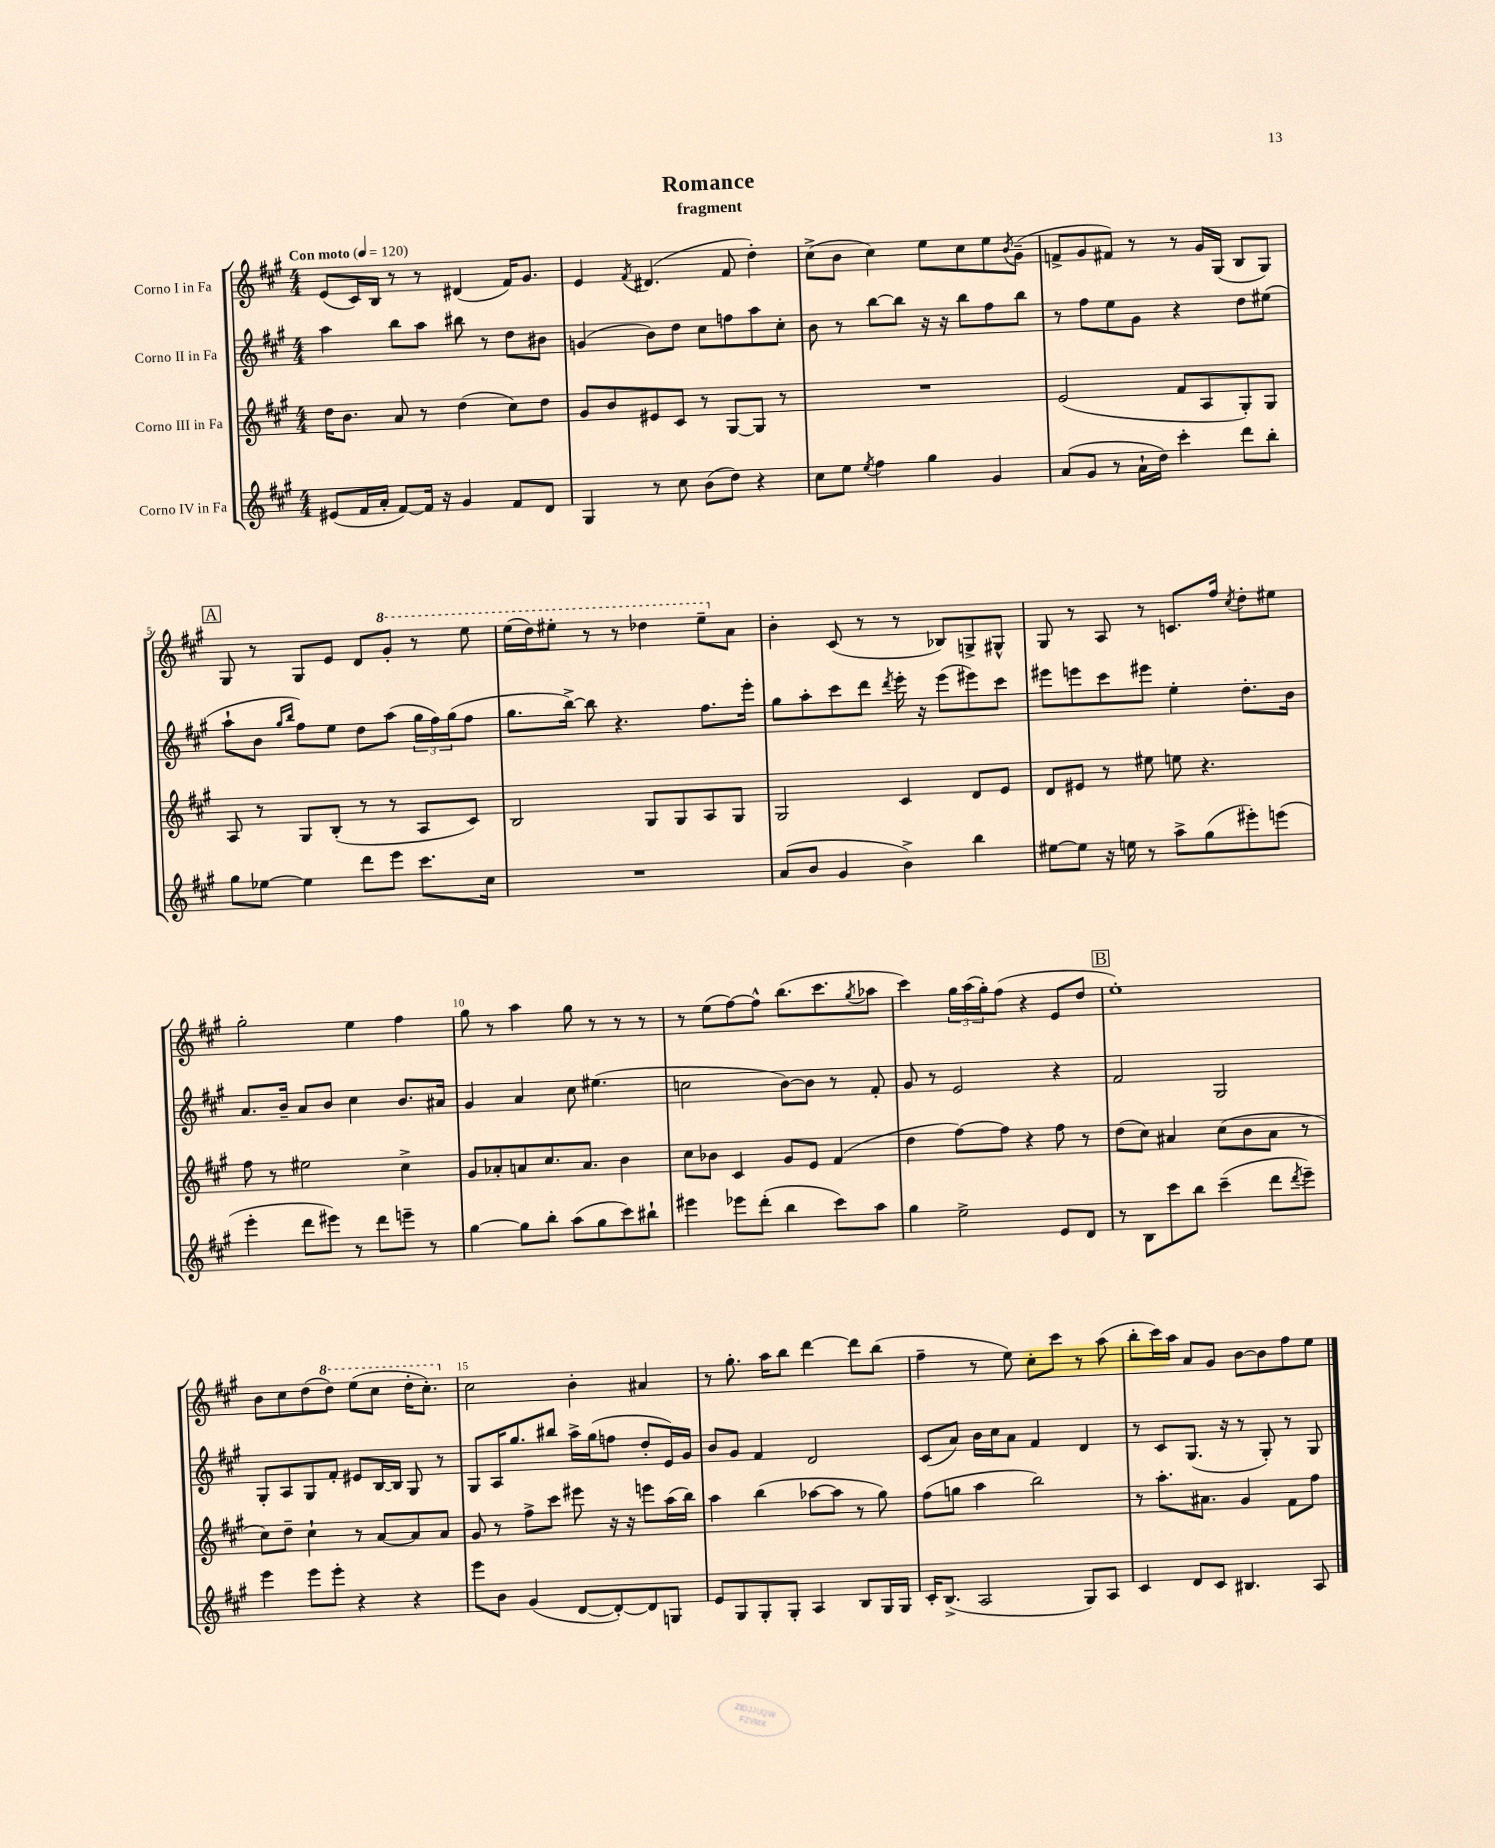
\header { title = "Romance" subtitle = "fragment" }
<<
\new StaffGroup <<
\new Staff = "s0" \with { instrumentName = "Corno I in Fa" } {
    \clef treble \key a \major \numericTimeSignature \time 4/4 \tempo "Con moto" 4 = 120
    e'8( cis'16) b16 r8 r8 dis'4( fis'16) gis'8. |
    e'4 \acciaccatura { fis'8 } dis'4.( fis'8 d''4-.) |
    cis''8->( b'8 cis''4) e''8 cis''8 e''8 \acciaccatura { b'8 } gis'8--( |
    f'8-> gis'8 fis'8) r8 r8 gis'16 gis16( b8 gis8) |
    \mark \markup { \box "A" } gis8 r8 gis8 e'8 d'8 \ottava #1 gis''8-. r8 e'''8 |
    e'''16( d'''16) eis'''8-. r8 r8 des'''4 eis'''8-- \ottava #0 a'8 |
    b'4-. cis'8( r8 r8 bes8) g8-> gis8-^ |
    gis8 r8 a8 r8 c'8. fis''16 \acciaccatura { cis''8 } d''8-. eis''8 |
    gis''2-. e''4 fis''4 |
    gis''8 r8 a''4 gis''8 r8 r8 r8 |
    r8 e''8( fis''8~) fis''8-^ b''8.( cis'''8. \acciaccatura { gis''8 } aes''8 |
    cis'''4) \tuplet 3/2 { gis''16 a''16( gis''16-.) } fis''8( r4 e'8 d''8 |
    \mark \markup { \box "B" } e''1-.) |
    b'8 cis''8 d''8( \ottava #1 d'''8) e'''8( cis'''8 d'''16-. cis'''8.-.) \ottava #0 |
    cis''2 b'4-. ais'4 |
    r8 gis''8.-. a''16 b''8 d'''4~ d'''8 b''8( |
    fis''4-- r8 e''8) cis''8-. cis'''8 r8 a''8( |
    b''8-. cis'''16) a''16 a'8 gis'8 b'8~ b'8 fis''8 e''8 \bar "|." |
}
\new Staff = "s1" \with { instrumentName = "Corno II in Fa" } {
    \clef treble \key a \major \numericTimeSignature \time 4/4
    a''4 b''8 a''8 bis''8 r8 d''8 bis'8 |
    g'4( b'8) d''8 cis''8 f''8 a''8 cis''8-. |
    b'8 r8 b''8~ b''8 r16 r16 b''8 fis''8 b''8 |
    r8 fis''8 e''8 gis'8 r4 d''8 eis''8( |
    \mark \markup { \box "A" } a''8-! b'8 \grace { gis''16 b''16 } fis''8) e''8 d''8 a''8( \tuplet 3/2 { gis''16 fis''16) gis''16( } fis''8 |
    gis''8. b''16~->) b''8 r4. fis''8. e'''16-. |
    gis''8 a''8-. cis'''8 d'''8 \acciaccatura { d'''8 } e'''16-. r16 e'''8( eis'''8) cis'''8 |
    eis'''8 e'''8 cis'''8 eis'''8 e''4-. d''8.-. b'16 |
    a'8. b'16-- a'8 b'8 cis''4 b'8. ais'16 |
    gis'4 a'4 cis''8 eis''4.( |
    c''2 b'8~) b'8 r8 fis'8-. |
    gis'8 r8 e'2 r4 |
    \mark \markup { \box "B" } fis'2 gis2 |
    gis8-. a8 gis8 fis'8-. eis'8 b16~ b16 gis8 r8 |
    gis8 a16 gis''8. bis''8 a''16-> gis''16( f''8 d''8-. e'16) gis'16 |
    b'8 gis'8 fis'4 d'2 |
    cis'8( a'8) b'16 cis''16 a'8 fis'4 d'4 |
    r8 cis'8 gis8.( r16 r8 gis8-.) r8 gis8 \bar "|." |
}
\new Staff = "s2" \with { instrumentName = "Corno III in Fa" } {
    \clef treble \key a \major \numericTimeSignature \time 4/4
    d''16 b'8. a'8 r8 d''4( cis''8) d''8 |
    gis'8 b'8 eis'8 cis'8 r8 gis8~ gis8 r8 |
    R1 |
    e'2( fis'8 a8 gis8-.) gis8 |
    \mark \markup { \box "A" } a8 r8 gis8 b8-.( r8 r8 a8 cis'8) |
    b2 gis8 gis8 a8 gis8 |
    gis2 cis'4 d'8 e'8 |
    d'8 eis'8 r8 eis''8 e''8 r4. |
    fis''8 r8 eis''2 cis''4-> |
    gis'8 aes'8-. a'8 cis''8. a'8. b'4 |
    cis''8 bes'8 cis'4 gis'8 e'8 fis'4( |
    d''4 fis''8~) fis''8 r4 fis''8 r8 |
    \mark \markup { \box "B" } d''8( cis''8) ais'4 cis''8( b'8 ais'8 r8 |
    cis''8) d''8-- cis''4-! r8 a'8~ a'8 a'8 |
    gis'8 r8 fis''8-> cis'''8 eis'''8 r16 r16 e'''8 a''16( b''16) |
    a''4 b''4( aes''8~ aes''8 r8 gis''8) |
    fis''8( g''8 a''4 b''2) |
    r8 a''8.-. ais'8. gis'4 fis'8 fis''8 \bar "|." |
}
\new Staff = "s3" \with { instrumentName = "Corno IV in Fa" } {
    \clef treble \key a \major \numericTimeSignature \time 4/4
    eis'8( fis'16 a'16-. fis'8~) fis'16 r16 gis'4 fis'8 d'8 |
    gis4 r8 cis''8 b'8( d''8) r4 |
    cis''8 e''8 \acciaccatura { e''8 } fis''4 gis''4 gis'4 |
    a'8( gis'8 r8 a'16-! d''16) cis'''4-. d'''8 b''8-. |
    \mark \markup { \box "A" } gis''8 ees''8~ ees''4 d'''8 e'''8 cis'''8. cis''16 |
    R1 |
    a'8( b'8 gis'4 b'4->) b''4 |
    eis''8~ eis''8 r16 e''16 r8 a''8-> gis''8( eis'''8-.) e'''8( |
    e'''4-. d'''8 eis'''8) r8 d'''8 e'''8-- r8 |
    gis''4~ gis''8 b''8-. a''8( gis''8 cis'''8) bis''8-! |
    eis'''4 ees'''8 d'''8-.( b''4 cis'''8) a''8 |
    gis''4 e''2-> e'8 d'8 |
    \mark \markup { \box "B" } r8 b8 cis'''8 b''8 cis'''4--( d'''8 \acciaccatura { d'''8 } e'''8--) |
    e'''4 e'''8 e'''8-. r4 r4 |
    e'''8 b'8 gis'4( d'8~ d'8~-.) d'8 g8 |
    e'8 gis8 gis8-. gis8-. a4 b8 gis16 gis16 |
    cis'16-. b8.->( a2 gis8) a8 |
    cis'4 d'8 cis'8 bis4. a8 \bar "|." |
}
>>
>>
\layout { \context { \Score \override BarNumber.break-visibility = ##(#f #t #t) barNumberVisibility = #(every-nth-bar-number-visible 5) } }
